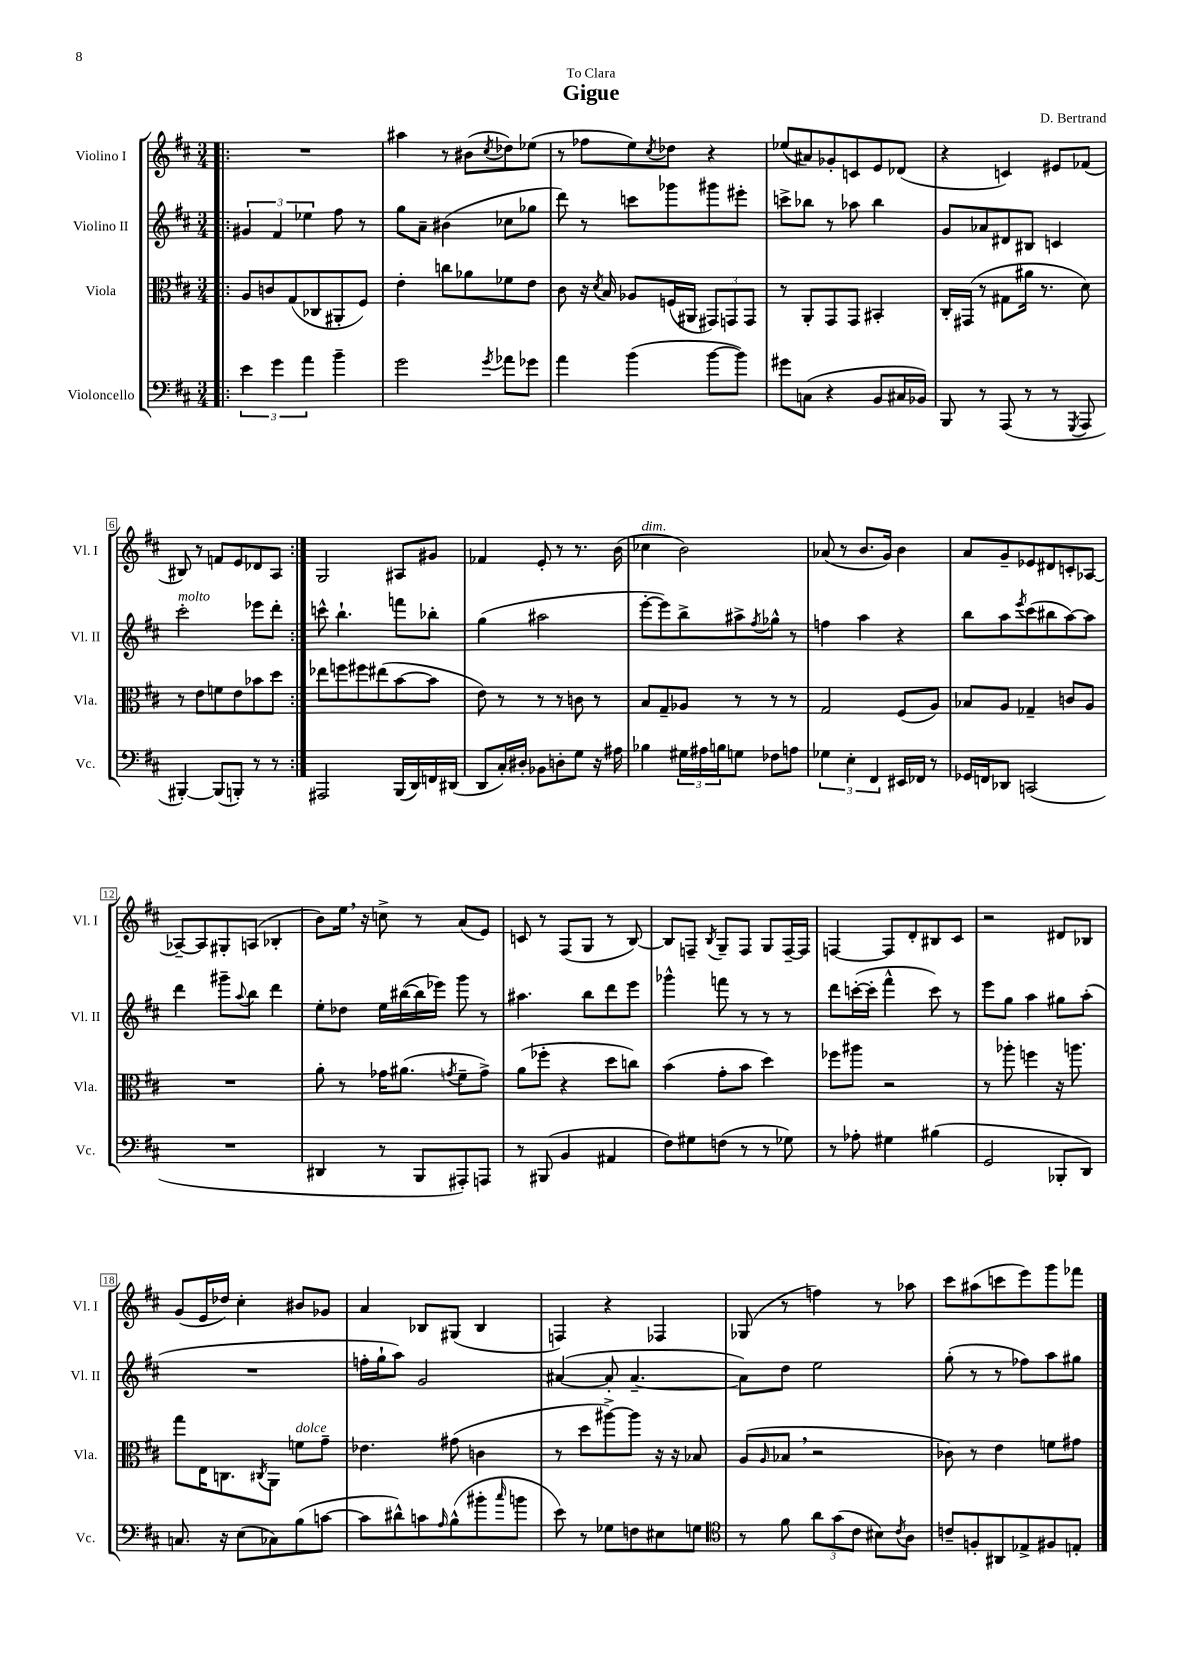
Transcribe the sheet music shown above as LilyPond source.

\header { title = "Gigue" composer = "D. Bertrand" dedication = "To Clara" }
<<
\new StaffGroup <<
\new Staff = "s0" \with { instrumentName = "Violino I" shortInstrumentName = "Vl. I" } {
    \clef treble \key d \major \numericTimeSignature \time 3/4
    \repeat volta 2 { \bar ".|:" R2. |
    ais''4 r8 bis'8( \acciaccatura { cis''8 } des''8) ees''8( |
    r8 fes''8 e''8) \acciaccatura { cis''8 } des''8 r4 |
    ees''8( ais'8) ges'8-. c'8 e'8 des'8( |
    r4 c'4) eis'8 fes'8( |
    bis8) r8 f'8 e'8 des'8 a8 | }
    g2 ais8 gis'8 |
    fes'4 e'8-. r8 r8. b'16( |
    ces''4^\markup { \italic "dim." } b'2) |
    aes'8( r8 b'8. g'16) b'4 |
    a'8 g'8-- ees'8 dis'8 c'8-. aes8~ |
    aes8~-- aes8 gis8-. a8( bes4-. |
    b'8) e''16 \breathe r16 c''8-> r8 a'8( e'8) |
    c'8 r8 fis8( g8 r8 b8~) |
    b8 f8-- \acciaccatura { b8 } g8-- f8 g8 f16~-- f16 |
    f4~ f8 d'8-. bis8 cis'8 |
    r2 dis'8 bes8 |
    g'8( e'16 des''16) cis''4-. bis'8 ges'8 |
    a'4 bes8 gis8( bes4 |
    f4) r4 fes4 |
    ges8( r8 f''4) r8 aes''8 |
    cis'''8 ais''8( c'''8 e'''8) g'''8 fes'''8 \bar "|." |
}
\new Staff = "s1" \with { instrumentName = "Violino II" shortInstrumentName = "Vl. II" } {
    \clef treble \key d \major \numericTimeSignature \time 3/4
    \repeat volta 2 { \bar ".|:" \tuplet 3/2 { gis'4 fis'4 ees''4 } fis''8 r8 |
    g''8 a'8-- bis'4( ces''8 ges''8 |
    d'''8) r8 c'''8 ges'''8 gis'''8 eis'''8-. |
    c'''8-> bes''8 r8 aes''8 bes''4 |
    g'8 aes'8 dis'8 bis8 c'4 |
    cis'''2-.^\markup { \italic "molto" } ees'''8 d'''8-. | }
    c'''8-^ b''4.-! f'''8 bes''8-. |
    g''4( ais''2 |
    e'''8~-. e'''8) b''8-> ais''8-> \acciaccatura { fis''8 } ges''8-^ r8 |
    f''4 a''4 r4 |
    b''8 a''8 \acciaccatura { e'''8 } cis'''8( bis''8 a''8~) a''8 |
    d'''4 gis'''8-- \appoggiatura { a''8 } b''8 d'''4 |
    e''8-. des''8 e''16 bis''16~( bis''16 ees'''16) g'''8 r8 |
    ais''4. b''8 d'''8 e'''8 |
    ges'''4-^ f'''8 r8 r8 r8 |
    d'''8 c'''16~-.( c'''16-. fis'''4-^ c'''8) r8 |
    e'''8 g''8 a''4 gis''8 a''8-.( |
    R2. |
    f''16-. g''16-! a''8) g'2 |
    ais'4~( ais'8-. ais'4.~-- |
    ais'8) d''8 e''2 |
    g''8-.( r8 r8 fes''8) a''8 gis''8 \bar "|." |
}
\new Staff = "s2" \with { instrumentName = "Viola" shortInstrumentName = "Vla." } {
    \clef alto \key d \major \numericTimeSignature \time 3/4
    \repeat volta 2 { \bar ".|:" a8 c'8 g8( ces8 ais,8-. fis8) |
    e'4-. c''8 aes'8 fes'8 e'8 |
    cis'8 r16 \acciaccatura { d'8 } b16 aes8 f16( ais,16 \tuplet 3/2 { gis,8) g,8 g,8 } |
    r8 a,8-. g,8 g,8 bis,4-. |
    cis16-. gis,16( r8 gis8 ais'16 r8. d'8) |
    r8 e'8 f'8 e'8 bes'8 d''8 | }
    ees''8 f''8 fis''8 eis''8( b'8~ b'8 |
    e'8) r8 r8 r8 c'8 r8 |
    b8 g8-- aes8 r8 r8 r8 |
    g2 fis8( a8) |
    bes8 a8 ges4-- c'8 a8 |
    R2. |
    a'8-. r8 ges'16 ais'8.( \acciaccatura { g'8 } fis'8-- g'8->) |
    a'8( fes''8-. r4 d''8 c''8) |
    b'4( g'8-. b'8 d''4) |
    fes''8 ais''8 r2 |
    r8 aes''8-. f''4 r16 a''8. |
    g''8 e16 c8. \acciaccatura { cis8 } a,8 f'8^\markup { \italic "dolce" } g'8-- |
    ees'4. gis'8( c'4 |
    r8 d''8 ais''8~->) ais''8 r16 r16 bes8 |
    a8( \grace { a16 } bes8 \breathe r2 |
    ces'8) r8 e'4 f'8 gis'8 \bar "|." |
}
\new Staff = "s3" \with { instrumentName = "Violoncello" shortInstrumentName = "Vc." } {
    \clef bass \key d \major \numericTimeSignature \time 3/4
    \repeat volta 2 { \bar ".|:" \tuplet 3/2 { e'4 g'4 a'4 } b'4-- |
    g'2 \acciaccatura { g'8 } aes'8 ges'8 |
    a'4 b'4( b'8~ b'8) |
    gis'8 c8( r4 b,8 cis16 bes,16) |
    b,,8 r8 a,,8( r8 r8 \acciaccatura { g,,8 } a,,8 |
    bis,,4~-.) bis,,8( b,,8-.) r8 r8 | }
    ais,,2 b,,16( d,16) f,16 dis,16( |
    d,8 cis16-.) dis16-. bes,8 d8-. g8 r16 ais16 |
    bes4 \tuplet 3/2 { gis16 ais16 b16 } g8 fes8 a8 |
    \tuplet 3/2 { ges4 e4-. fis,4 } eis,16 fes,16 r8 |
    ges,16 f,16 des,8 c,2( |
    R2. |
    dis,4 r8 b,,8 ais,,8-.) a,,8 |
    r8 bis,,8( b,4 ais,4 |
    fis8) gis8 f8( r8 r8 ges8) |
    r8 aes8-. gis4 bis4( |
    g,2 bes,,8-. d,8) |
    c8. r16 e8( ces8) b8( c'8~ |
    c'8 dis'8-^) c'8 \grace { a16 } b8-^( bis'8-. \grace { cis''16 } b'8 |
    e'8) r8 ges8 f8 eis8 g8 |
    \clef tenor r8 fis'8 \tuplet 3/2 { a'8 g'8( cis'8 } bis8) \acciaccatura { cis'8 } a8 |
    c'8-- f8-. ais,8 ees8-> fis8 e8-. \bar "|." |
}
>>
>>
\layout { \context { \Score \override BarNumber.stencil = #(make-stencil-boxer 0.1 0.3 ly:text-interface::print) } }
